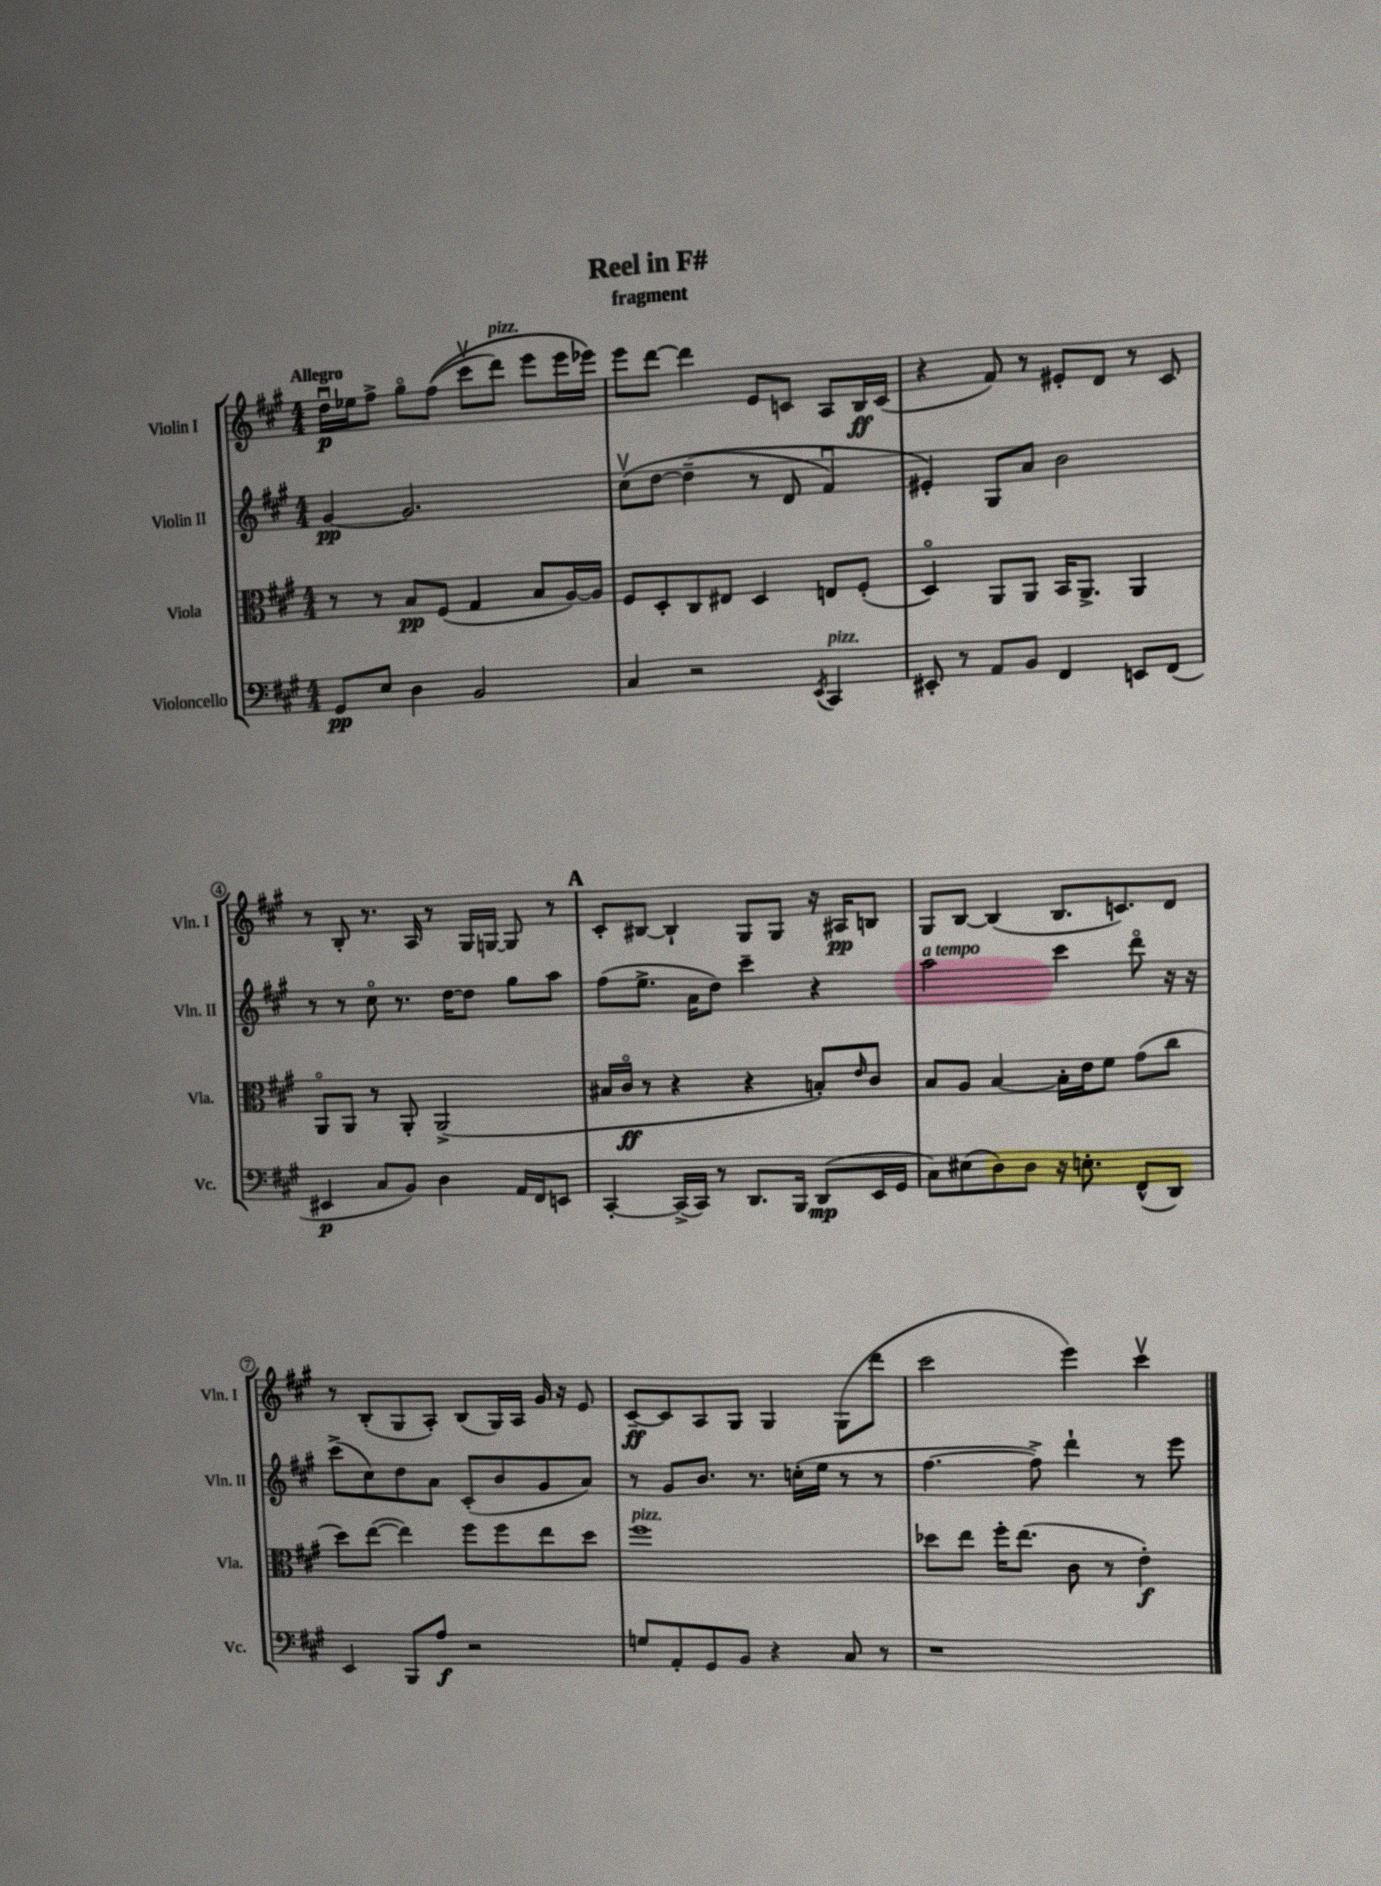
\header { title = "Reel in F#" subtitle = "fragment" }
<<
\new StaffGroup <<
\new Staff = "s0" \with { instrumentName = "Violin I" shortInstrumentName = "Vln. I" } {
    \clef treble \key a \major \numericTimeSignature \time 4/4 \tempo "Allegro"
    d''16\downbow\p ees''16 fis''8-> gis''8\flageolet fis''8(\( cis'''8\upbow d'''8^\markup { \italic "pizz." }) e'''8 e'''16 ees'''16\) |
    e'''8 d'''8~ d'''4 e'8 c'8 a8 b16\ff c'16( |
    r4 fis'8) r8 eis'8-. d'8 r8 cis'8 |
    r8 b8-. r8. a16 r8 gis16 g16~ g8 r8 |
    \mark \markup { \bold "A" } cis'8-. bis8~ bis4-! gis8 gis8 r16 ais16\pp b8 |
    gis8 b8~ b4( b8. c'8.) d'8 |
    r8 b8-.( gis8 a8-.) b8( gis16) a16 gis'16 r16 e'8 |
    cis'8~--\ff cis'8 a8 gis8 gis4 gis8( d'''8 |
    cis'''2 e'''4) cis'''4\upbow \bar "|." |
}
\new Staff = "s1" \with { instrumentName = "Violin II" shortInstrumentName = "Vln. II" } {
    \clef treble \key a \major \numericTimeSignature \time 4/4
    gis'4~\pp gis'2. |
    cis''8\upbow\( d''8~ d''4--( r8 d'8 fis'4\downbow) |
    eis'4-.\) gis8 a'8 b'2 |
    r8 r8 cis''8\flageolet r8. d''16~ d''8 gis''8 a''8 |
    \mark \markup { \bold "A" } fis''8( e''8.-> a'16 d''8) cis'''4-- r4 |
    a''2^\markup { \italic "a tempo" } cis'''4 d'''8\flageolet r16 r16 |
    cis'''8->( cis''8) d''8 a'8 cis'8-.( b'8 gis'8 a'8) |
    r8 gis'8 b'8. r8. c''16-.( e''16 r8 r8 |
    fis''4.~ fis''8->) d'''4-! r8 e'''8 \bar "|." |
}
\new Staff = "s2" \with { instrumentName = "Viola" shortInstrumentName = "Vla." } {
    \clef alto \key a \major \numericTimeSignature \time 4/4
    r8 r8 b8\pp fis8( gis4 b8 a16~) a16 |
    fis8 d8-. cis8 eis8 d4 e8 fis8-.( |
    d4\flageolet) a,8 a,8 b,16 a,8.-> a,4 |
    a,8\flageolet a,8 r8 a,8-. a,2->( |
    \mark \markup { \bold "A" } bis16 cis'16\flageolet\ff r8 r4 r4 b8-.) \grace { e'16 } cis'8 |
    b8 a8 b4~ b16-. e'16 fis'8 gis'8( cis''8 |
    d''8) e''8~( e''4) fis''8 fis''8 e''8 d''8 |
    fis''1^\markup { \italic "pizz." } |
    des''8 e''8 fis''16-. e''8.( cis'8 r8 e'4-.\f) \bar "|." |
}
\new Staff = "s3" \with { instrumentName = "Violoncello" shortInstrumentName = "Vc." } {
    \clef bass \key a \major \numericTimeSignature \time 4/4
    gis,8\pp e8 d4 b,2 |
    cis4 r2 \acciaccatura { e,8 } cis,4^\markup { \italic "pizz." } |
    eis,8-. r8 a,8 b,8 fis,4 e,8 fis,8( |
    eis,4\p cis8 b,8) d4 a,16 fis,16 e,8 |
    \mark \markup { \bold "A" } cis,4~-. cis,16->( cis,16) r8 d,8. b,,16 d,8\mp( e,16 gis,16 |
    cis8) eis8( d8) d8 r16 e8.-. fis,8-^( d,8) |
    e,4 b,,8 a8\f r2 |
    g8 a,8-. gis,8 b,8 r4 cis8 r8 |
    r1 \bar "|." |
}
>>
>>
\layout { \context { \Score \override BarNumber.stencil = #(make-stencil-circler 0.1 0.3 ly:text-interface::print) } }
